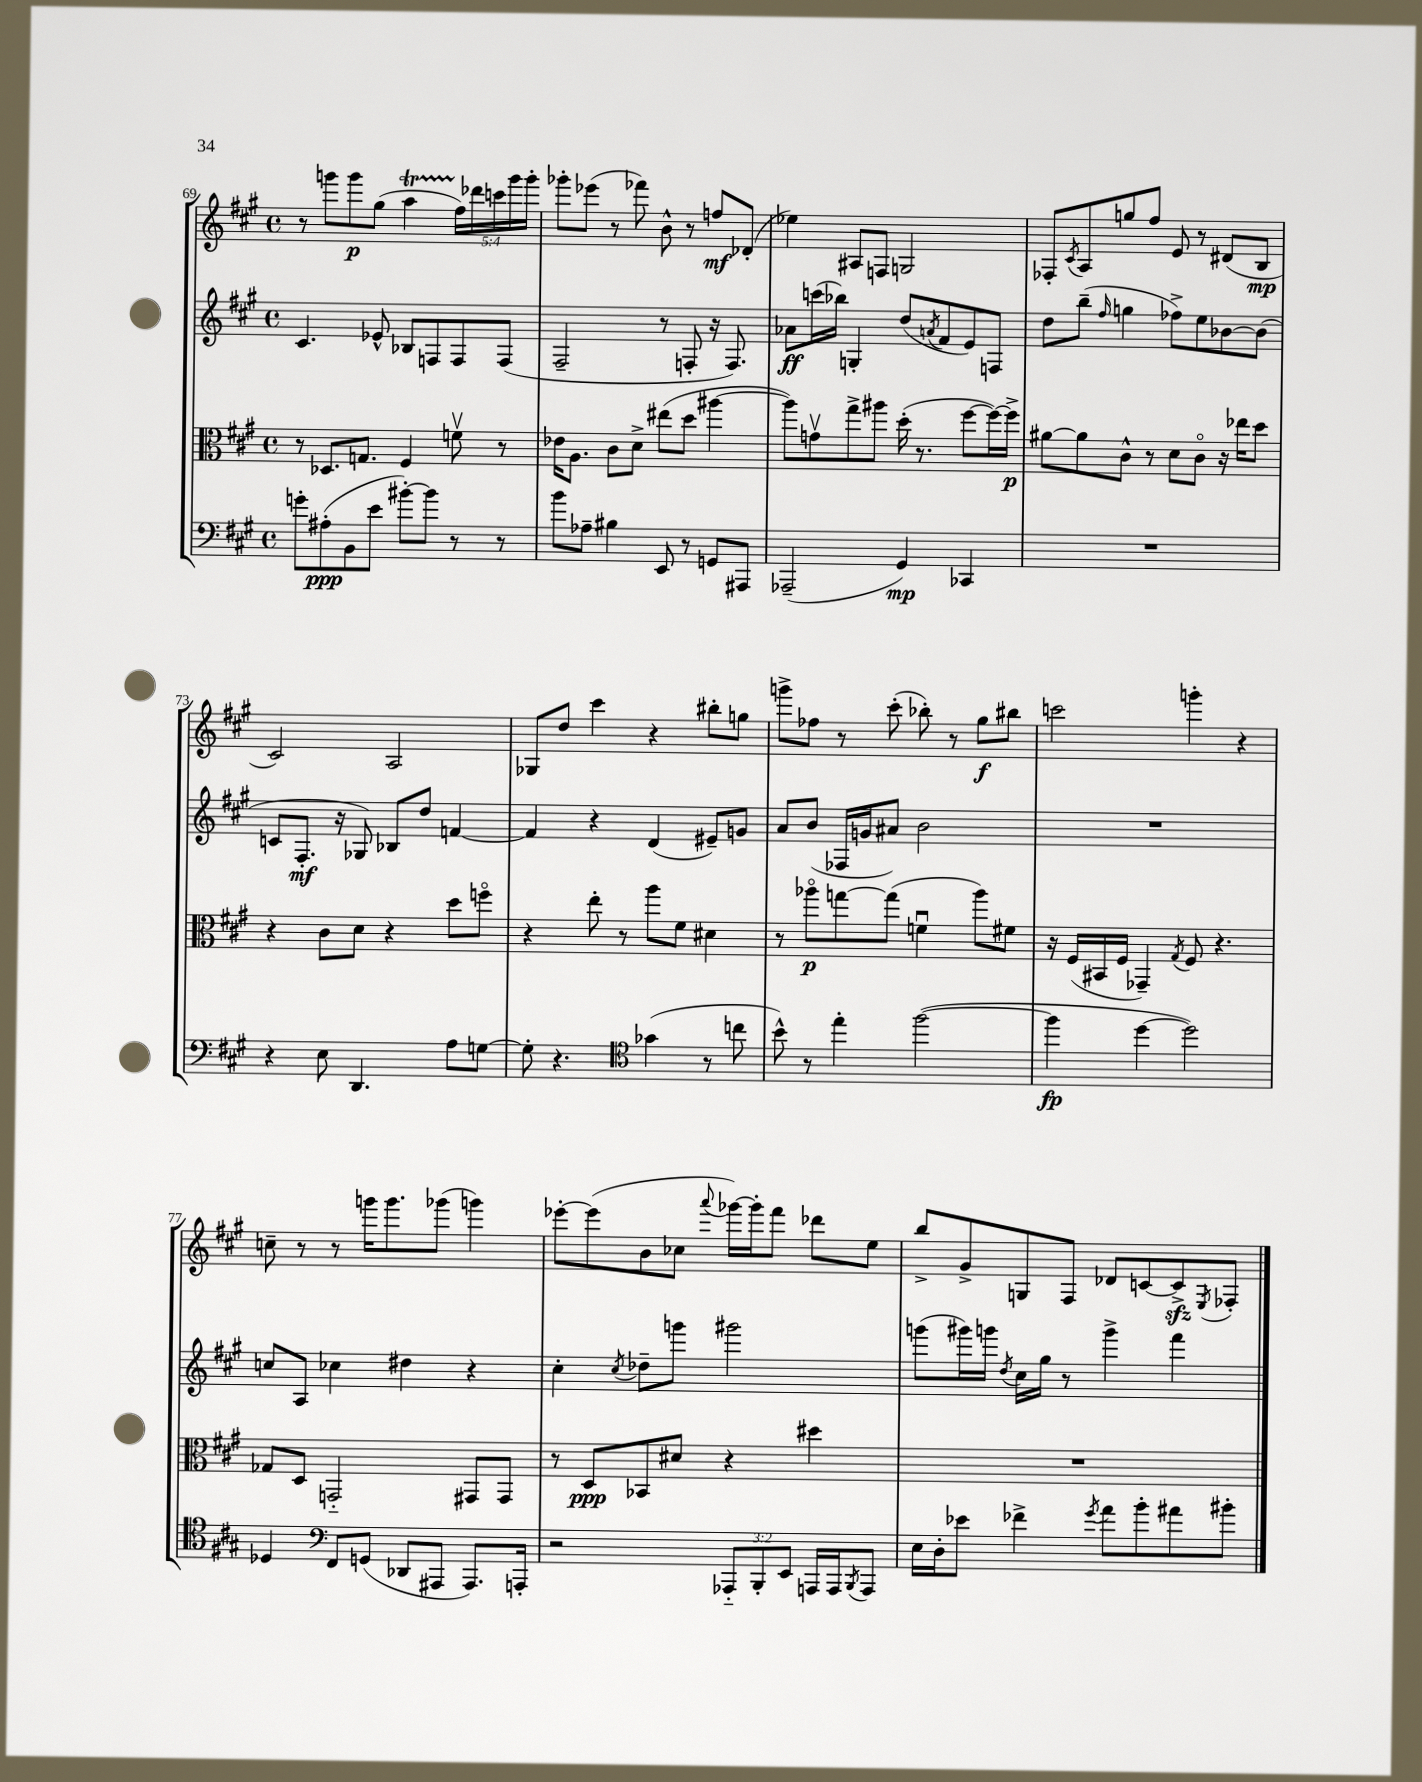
<<
\new StaffGroup <<
\new Staff = "s0" {
    \clef treble \key a \major \defaultTimeSignature \time 4/4 \override Staff.TupletNumber.text = #tuplet-number::calc-fraction-text
    r8 g'''8 g'''8\p gis''8( a''4\startTrillSpan \tuplet 5/4 { fis''16\stopTrillSpan) des'''16 c'''16 g'''16 g'''16-. } |
    ges'''8-. ees'''8( r8 fes'''8) b'8-^ r8 f''8\mf des'8-.( |
    ees''4) ais8 f8 g2 |
    fes8-. \acciaccatura { cis'8 } a8 g''8 fis''8 e'8 r8 dis'8( b8\mp |
    cis'2) a2 |
    ges8 d''8 cis'''4 r4 bis''8-. g''8 |
    g'''8-> fes''8 r8 cis'''8-.( bes''8-.) r8 gis''8\f bis''8 |
    c'''2 g'''4-. r4 |
    c''8-- r8 r8 g'''16 g'''8. ges'''8( g'''4) |
    ees'''8~-. ees'''8( b'8 ces''8 \appoggiatura { a'''8 } ges'''16~) ges'''16-. fis'''8 des'''8 e''8 |
    b''8-> gis'8-> g8 fis8 des'8 c'8~ c'8->\sfz \acciaccatura { e8 } fes8-. \bar "|." |
}
\new Staff = "s1" {
    \clef treble \key a \major \defaultTimeSignature \time 4/4
    cis'4. ees'8-^ bes8 f8 f8 f8( |
    fis2-- r8 f8-. r16 f8.) |
    aes'8\ff c'''16( bes''16) g4-. d''8( \acciaccatura { a'8 } fis'8 e'8) f8 |
    d''8 b''8--( \grace { fis''16 } g''4 fes''8->) e''8 bes'8~ bes'8( |
    c'8 fis8.-.\mf r16 ges8) bes8 d''8 f'4~ |
    f'4 r4 d'4( eis'8--) g'8 |
    a'8 b'8( fes16 g'16 ais'8) b'2 |
    R1 |
    c''8 a8 ces''4 dis''4 r4 |
    cis''4-. \acciaccatura { cis''8 } des''8-- g'''8 gis'''2 |
    g'''8( gis'''16) g'''16 \acciaccatura { d''8 } cis''16 gis''16 r8 g'''4-> fis'''4 \bar "|." |
}
\new Staff = "s2" {
    \clef alto \key a \major \defaultTimeSignature \time 4/4
    r8 des8. g8. fis4 f'8\upbow r8 |
    ees'16 a8. cis'8 d'8-> eis''8( d''8 ais''4~ |
    ais''8) g'8\upbow gis''8-> ais''8 d''16-.( r8. fis''8~ fis''16~) fis''16->\p |
    ais'8~ ais'8 cis'8-^ r8 d'8 cis'8\flageolet r16 ees''16 d''8 |
    r4 cis'8 d'8 r4 d''8 f''8\flageolet |
    r4 e''8-. r8 a''8 fis'8 dis'4 |
    r8 aes''8\flageolet\p g''8~ g''8( f'4\downbow aes''8) fis'8 |
    r16 fis16( bis,16 fis16 ges,4--) \acciaccatura { gis8 } fis8 r4. |
    ges8 d8 g,2-_ gis,8 gis,8 |
    r8 d8\ppp bes,8 dis'8 r4 dis''4 |
    R1 \bar "|." |
}
\new Staff = "s3" {
    \clef bass \key a \major \defaultTimeSignature \time 4/4 \override Staff.TupletNumber.text = #tuplet-number::calc-fraction-text
    g'8-. ais8-.\ppp( b,8 e'8 bis'8~-.) bis'8 r8 r8 |
    b'8 aes8-- bis4 e,8 r8 g,8 ais,,8 |
    aes,,2--( gis,4\mp) ces,4 |
    R1 |
    r4 e8 d,4. a8 g8~ |
    g8-. r4. \clef tenor ges'4( r8 c''8 |
    b'8-^) r8 e''4-. fis''2~( |
    fis''4\fp d''4~ d''2) |
    des4 \clef bass fis,8 g,8( des,8 ais,,8 ais,,8.) a,,16-. |
    r2 \tuplet 3/2 { aes,,8-_ b,,8-. e,8 } a,,16 a,,16 \acciaccatura { b,,8 } a,,8 |
    e16 d16-. ees'8 fes'4-> \acciaccatura { gis'8 } a'8 b'8-. ais'8 bis'8-. \bar "|." |
}
>>
>>
\layout { \context { \Score currentBarNumber = #69 } }
